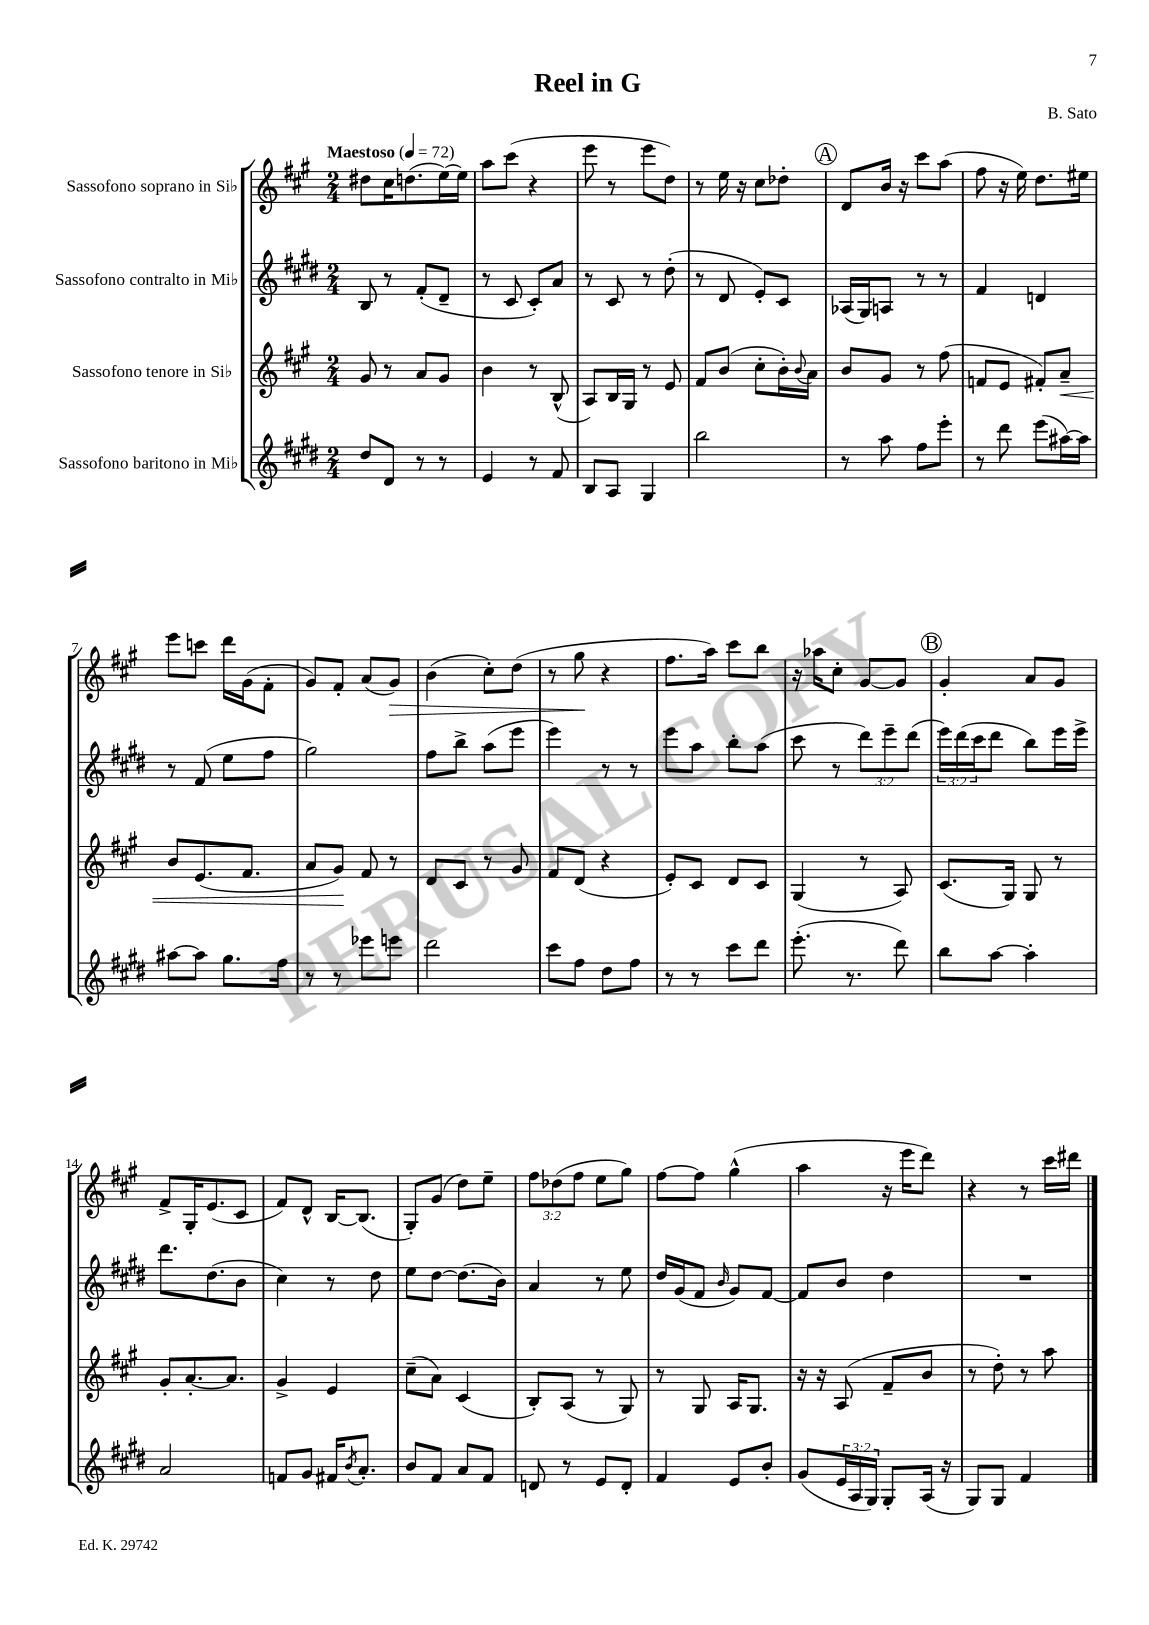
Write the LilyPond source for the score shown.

\header { title = "Reel in G" composer = "B. Sato" }
<<
\new StaffGroup <<
\new Staff = "s0" \with { instrumentName = "Sassofono soprano in Sib" } {
    \clef treble \key a \major \numericTimeSignature \time 2/4 \override Staff.TupletNumber.text = #tuplet-number::calc-fraction-text \tempo "Maestoso" 4 = 72
    dis''8 cis''16 d''8.( e''16~) e''16 |
    a''8 cis'''8( r4 |
    e'''8 r8 e'''8 d''8) |
    r8 e''16 r16 cis''8 des''8-. |
    \mark \markup { \circle "A" } d'8 b'16 r16 cis'''8 a''8( |
    fis''8 r16 e''16) d''8. eis''16 |
    e'''8 c'''8 d'''16 gis'16( fis'8-. |
    gis'8) fis'8-. a'8( gis'8\>) |
    b'4( cis''8-.) d''8( |
    r8 gis''8\! r4 |
    fis''8. a''16) cis'''8 b''8 |
    r16 aes''16 cis''8-. gis'8~ gis'8 |
    \mark \markup { \circle "B" } gis'4-. a'8 gis'8 |
    fis'8-> gis16-. e'8.( cis'8 |
    fis'8) d'8-^ b16~ b8.( |
    gis8-.) gis'8( d''8) e''8-- |
    \tuplet 3/2 { fis''8 des''8( fis''8 } e''8 gis''8) |
    fis''8~ fis''8 gis''4-^( |
    a''4 r16 e'''16 d'''8) |
    r4 r8 cis'''16 dis'''16 \bar "|." |
}
\new Staff = "s1" \with { instrumentName = "Sassofono contralto in Mib" } {
    \clef treble \key e \major \numericTimeSignature \time 2/4 \override Staff.TupletNumber.text = #tuplet-number::calc-fraction-text
    b8 r8 fis'8-.( dis'8-- |
    r8 cis'8 cis'8-.) a'8 |
    r8 cis'8 r8 dis''8-.( |
    r8 dis'8 e'8-.) cis'8 |
    \mark \markup { \circle "A" } aes16( gis16) a8 r8 r8 |
    fis'4 d'4 |
    r8 fis'8( e''8 fis''8 |
    gis''2) |
    fis''8 b''8-> a''8( e'''8 |
    e'''4) r8 r8 |
    e'''8 a''8 b''8-. a''8( |
    cis'''8 r8 \tuplet 3/2 { dis'''8) e'''8-- dis'''8( } |
    \mark \markup { \circle "B" } \tuplet 3/2 { e'''16) dis'''16( cis'''16 } dis'''8 b''8) e'''16 e'''16-> |
    dis'''8. dis''8.( b'8 |
    cis''4) r8 dis''8 |
    e''8 dis''8~ dis''8.( b'16) |
    a'4 r8 e''8 |
    dis''16 gis'16( fis'8 \grace { b'16 } gis'8) fis'8~ |
    fis'8 b'8 dis''4 |
    R2 \bar "|." |
}
\new Staff = "s2" \with { instrumentName = "Sassofono tenore in Sib" } {
    \clef treble \key a \major \numericTimeSignature \time 2/4
    gis'8 r8 a'8 gis'8 |
    b'4 r8 b8-^( |
    a8) b16 gis16 r8 e'8 |
    fis'8 b'8( cis''8-. b'16-.) \appoggiatura { b'8 } a'16 |
    \mark \markup { \circle "A" } b'8 gis'8 r8 fis''8( |
    f'8 e'8 fis'8-.) a'8--\< |
    b'8 e'8.( fis'8. |
    a'8 gis'8\!) fis'8 r8 |
    d'8 cis'8 r8 gis'8 |
    fis'8 d'8( r4 |
    e'8-.) cis'8 d'8 cis'8 |
    gis4( r8 a8) |
    \mark \markup { \circle "B" } cis'8.( gis16) gis8 r8 |
    gis'8-. a'8.~-. a'8. |
    gis'4-> e'4 |
    cis''8--( a'8) cis'4( |
    b8-.) a8( r8 gis8) |
    r8 gis8 a16 gis8. |
    r16 r16 a8( fis'8-- b'8 |
    r8 d''8-.) r8 a''8 \bar "|." |
}
\new Staff = "s3" \with { instrumentName = "Sassofono baritono in Mib" } {
    \clef treble \key e \major \numericTimeSignature \time 2/4 \override Staff.TupletNumber.text = #tuplet-number::calc-fraction-text
    dis''8 dis'8 r8 r8 |
    e'4 r8 fis'8 |
    b8 a8 gis4 |
    b''2 |
    \mark \markup { \circle "A" } r8 a''8 fis''8 e'''8-. |
    r8 dis'''8 e'''8( ais''16~) ais''16 |
    ais''8~ ais''8 gis''8. fis''16 |
    r8 r8 ees'''8 e'''8 |
    dis'''2 |
    cis'''8 fis''8 dis''8 fis''8 |
    r8 r8 cis'''8 dis'''8 |
    e'''8.-.( r8. dis'''8) |
    \mark \markup { \circle "B" } b''8 a''8~ a''4-. |
    a'2 |
    f'8 gis'8 fis'16 \acciaccatura { b'8 } a'8.-. |
    b'8 fis'8 a'8 fis'8 |
    d'8 r8 e'8 d'8-. |
    fis'4 e'8 b'8-. |
    gis'8( \tuplet 3/2 { e'16 a16 gis16) } gis8-. a16( r16 |
    gis8) gis8 fis'4 \bar "|." |
}
>>
>>
